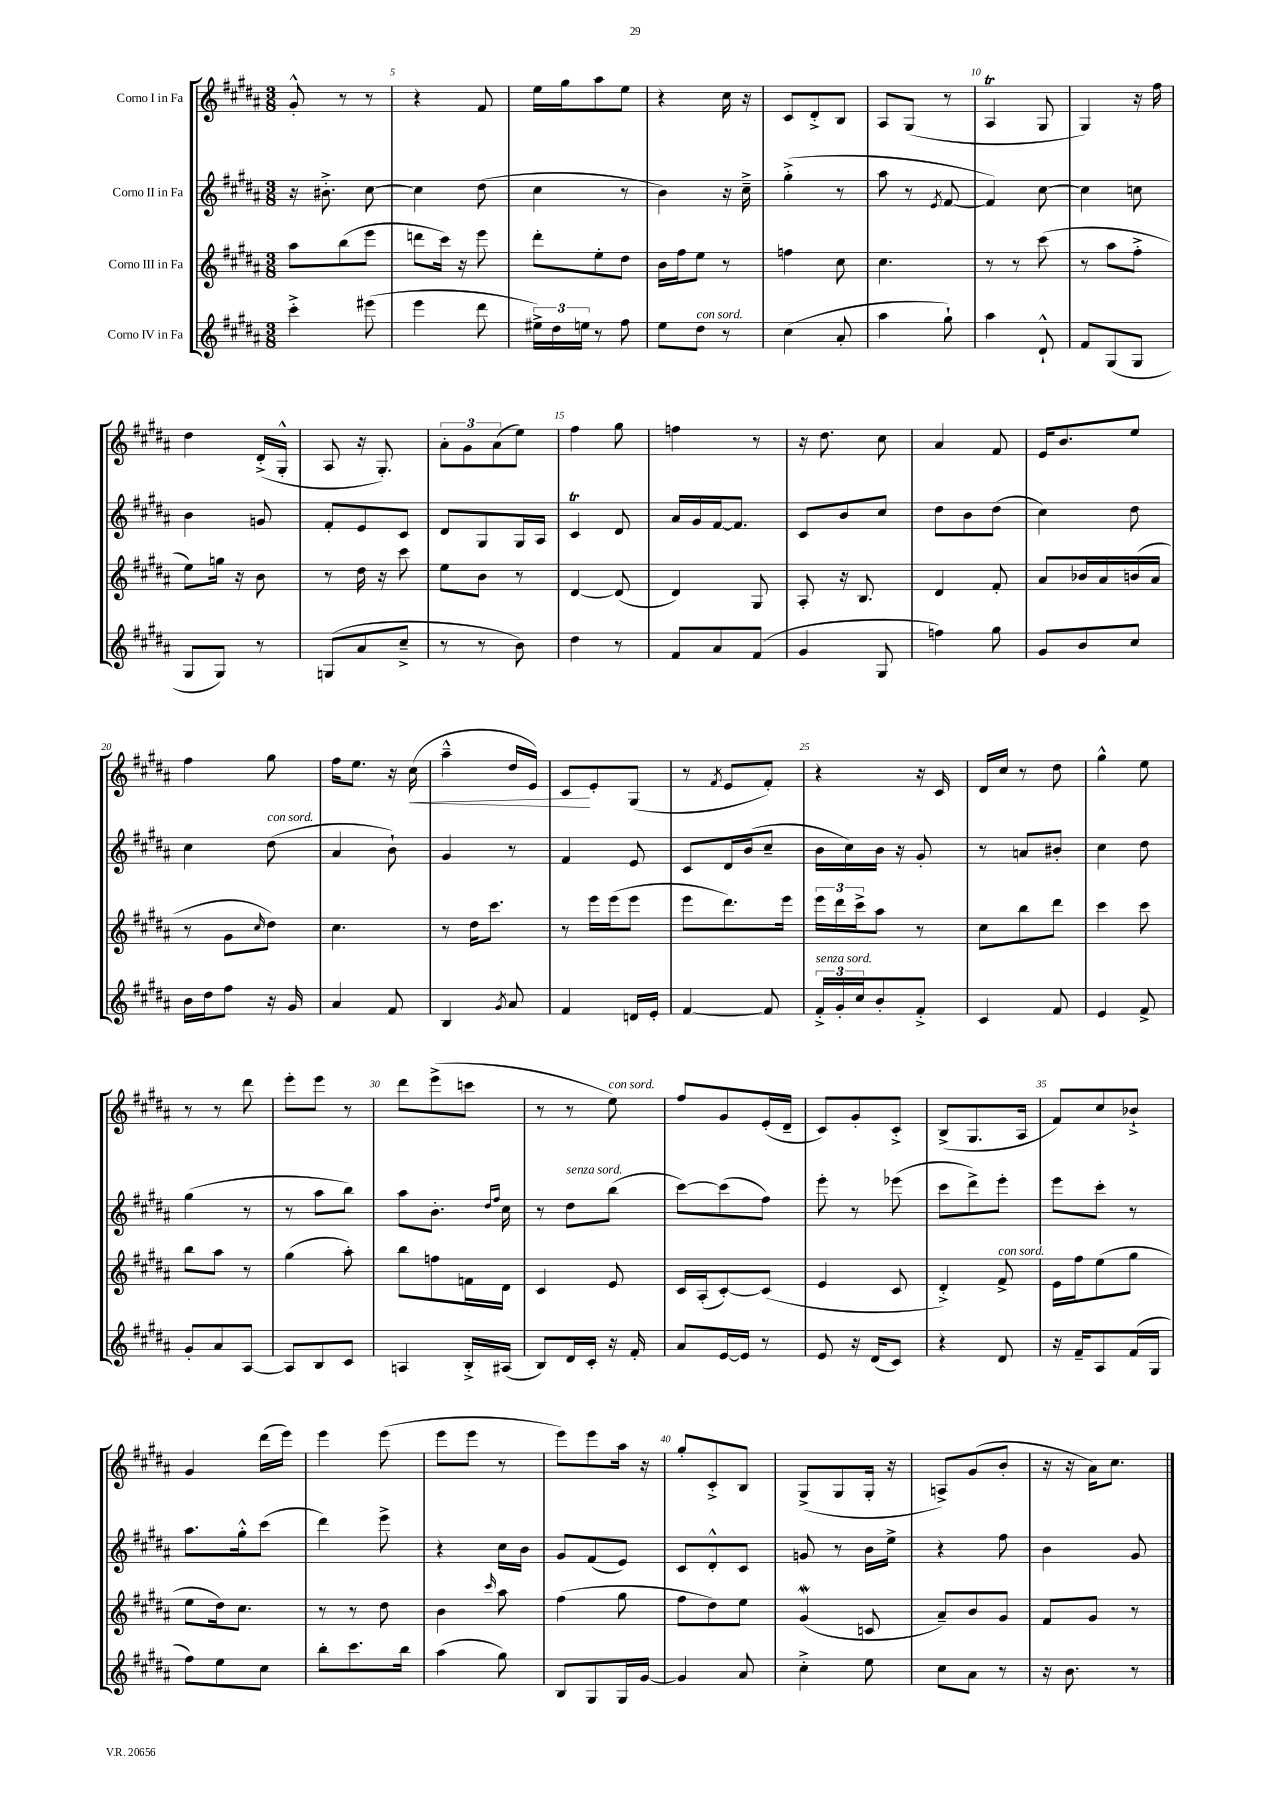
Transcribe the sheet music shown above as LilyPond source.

<<
\new StaffGroup <<
\new Staff = "s0" \with { instrumentName = "Corno I in Fa" } {
    \clef treble \key b \major \numericTimeSignature \time 3/8
    gis'8-.-^ r8 r8 |
    r4 fis'8 |
    e''16 gis''16 ais''8 e''8 |
    r4 cis''16 r16 |
    cis'8 dis'8-.-> b8 |
    ais8 gis8( r8 |
    ais4\trill gis8 |
    gis4) r16 fis''16 |
    dis''4 dis'16-.->( gis16-.-^ |
    ais8 r16 gis8.-.) |
    \tuplet 3/2 { ais'8-. gis'8 ais'8( } e''8) |
    fis''4 gis''8 |
    f''4 r8 |
    r16 dis''8. cis''8 |
    ais'4 fis'8 |
    e'16 b'8. e''8 |
    fis''4 gis''8 |
    fis''16 e''8. r16 cis''16\<( |
    ais''4---^ dis''16 e'16) |
    cis'8\! e'8-. gis8( |
    r8 \acciaccatura { fis'8 } e'8 fis'8-.) |
    r4 r16 cis'16 |
    dis'16 cis''16 r8 dis''8 |
    gis''4-^ e''8 |
    r8 r8 dis'''8 |
    e'''8-. e'''8 r8 |
    dis'''8 e'''8->( c'''8 |
    r8 r8 e''8^\markup { \italic "con sord." }) |
    fis''8 gis'8 e'16-.( dis'16-- |
    cis'8) gis'8-. cis'8-.-> |
    b8->( gis8. ais16 |
    fis'8) cis''8 bes'8-!-> |
    gis'4 dis'''16( e'''16) |
    e'''4 e'''8( |
    e'''8 e'''8 r8 |
    e'''8) e'''8 ais''16 r16 |
    gis''8-. cis'8-.-> b8 |
    gis8->( gis8 gis16-. r16 |
    a8->) gis'8( b'8-. |
    r16 r16 ais'16) cis''8. \bar "|." |
}
\new Staff = "s1" \with { instrumentName = "Corno II in Fa" } {
    \clef treble \key b \major \numericTimeSignature \time 3/8
    r16 bis'8.-.-> cis''8~ |
    cis''4 dis''8( |
    cis''4 r8 |
    b'4) r16 cis''16---> |
    gis''4-.->( r8 |
    ais''8 r8 \acciaccatura { e'8 } fis'8~ |
    fis'4) cis''8~ |
    cis''4 c''8 |
    b'4 g'8 |
    fis'8-. e'8 cis'8 |
    dis'8 gis8 gis16 ais16 |
    cis'4\trill dis'8 |
    ais'16 gis'16 fis'16~ fis'8. |
    cis'8 b'8 cis''8 |
    dis''8 b'8 dis''8( |
    cis''4) dis''8 |
    cis''4 dis''8^\markup { \italic "con sord." }( |
    ais'4 b'8-!) |
    gis'4 r8 |
    fis'4 e'8 |
    cis'8 dis'16 b'16( cis''8-- |
    b'16 cis''16) b'16 r16 gis'8-. |
    r8 a'8 bis'8-. |
    cis''4 dis''8 |
    gis''4( r8 |
    r8 ais''8 b''8) |
    ais''8 b'8.-. \grace { dis''16 fis''16 } cis''16 |
    r8 dis''8^\markup { \italic "senza sord." } b''8( |
    cis'''8~) cis'''8( fis''8) |
    e'''8-. r8 ees'''8( |
    cis'''8 dis'''8->) e'''8-. |
    e'''8 cis'''8-. r8 |
    ais''8. gis''16-.-^ cis'''8( |
    dis'''4) e'''8-> |
    r4 cis''16 b'16 |
    gis'8 fis'8( e'8) |
    cis'8 dis'8-.-^ cis'8 |
    g'8 r8 b'16 e''16-> |
    r4 fis''8 |
    b'4 gis'8 \bar "|." |
}
\new Staff = "s2" \with { instrumentName = "Corno III in Fa" } {
    \clef treble \key b \major \numericTimeSignature \time 3/8
    ais''8 b''8( e'''8 |
    d'''8 cis'''16) r16 e'''8 |
    dis'''8-. e''8-. dis''8 |
    b'16 fis''16 e''8 r8 |
    f''4 cis''8 |
    cis''4. |
    r8 r8 cis'''8( |
    r8 ais''8 fis''8-.-> |
    e''8) g''16 r16 b'8 |
    r8 dis''16 r16 cis'''8 |
    e''8 b'8 r8 |
    dis'4~ dis'8( |
    dis'4) gis8 |
    ais8-. r16 b8. |
    dis'4 fis'8-. |
    ais'8 bes'16 ais'16 b'16( ais'16 |
    r8 gis'8 \grace { cis''16 } dis''8) |
    cis''4. |
    r8 dis''16 cis'''8. |
    r8 e'''16 e'''16( e'''8 |
    e'''8 dis'''8.) e'''16 |
    \tuplet 3/2 { e'''16 dis'''16 cis'''16-> } ais''8 r8 |
    cis''8 b''8 dis'''8 |
    cis'''4 cis'''8 |
    b''8 ais''8 r8 |
    gis''4( ais''8-.) |
    b''8 f''8 f'16 dis'16 |
    cis'4 e'8 |
    cis'16 ais16-.( cis'8~-.) cis'8( |
    e'4 cis'8 |
    dis'4-.->) fis'8->^\markup { \italic "con sord." } |
    e'16 fis''16 e''8( gis''8 |
    e''8 dis''16) cis''8. |
    r8 r8 dis''8 |
    b'4 \grace { cis'''16 } ais''8 |
    fis''4( gis''8 |
    fis''8 dis''8) e''8 |
    gis'4\mordent( c'8 |
    ais'8--) b'8 gis'8 |
    fis'8 gis'8 r8 \bar "|." |
}
\new Staff = "s3" \with { instrumentName = "Corno IV in Fa" } {
    \clef treble \key b \major \numericTimeSignature \time 3/8
    cis'''4-.-> eis'''8( |
    e'''4 dis'''8 |
    \tuplet 3/2 { eis''16->) dis''16 e''16 } r8 fis''8 |
    e''8 dis''8^\markup { \italic "con sord." } r8 |
    cis''4( ais'8-. |
    ais''4 gis''8-!) |
    ais''4 dis'8-!-^ |
    fis'8 gis8( gis8 |
    gis8 gis8) r8 |
    g8( ais'8 cis''8---> |
    r8 r8 b'8) |
    dis''4 r8 |
    fis'8 ais'8 fis'8( |
    gis'4 gis8 |
    f''4) gis''8 |
    gis'8 b'8 cis''8 |
    b'16 dis''16 fis''8 r16 gis'16 |
    ais'4 fis'8 |
    b4 \acciaccatura { gis'8 } ais'8 |
    fis'4 d'16 e'16-. |
    fis'4~ fis'8 |
    \tuplet 3/2 { fis'16-.->^\markup { \italic "senza sord." } gis'16-. cis''16 } b'8-. fis'8-.-> |
    cis'4 fis'8 |
    e'4 fis'8-> |
    gis'8-. ais'8 ais8~ |
    ais8 b8 cis'8 |
    a4 b16-.-> ais16( |
    b8) dis'16 cis'16-. r16 fis'16-. |
    ais'8 e'16~ e'16 r8 |
    e'8 r16 dis'16( cis'8) |
    r4 dis'8 |
    r16 fis'16-- ais8 fis'16( gis16 |
    fis''8) e''8 cis''8 |
    b''8-. cis'''8. b''16 |
    ais''4( gis''8) |
    b8 gis8 gis16 gis'16~ |
    gis'4 ais'8 |
    cis''4-.-> e''8 |
    cis''8 ais'8 r8 |
    r16 b'8. r8 \bar "|." |
}
>>
>>
\layout { \context { \Score currentBarNumber = #4 \override BarNumber.break-visibility = ##(#f #t #t) barNumberVisibility = #(every-nth-bar-number-visible 5) } }
